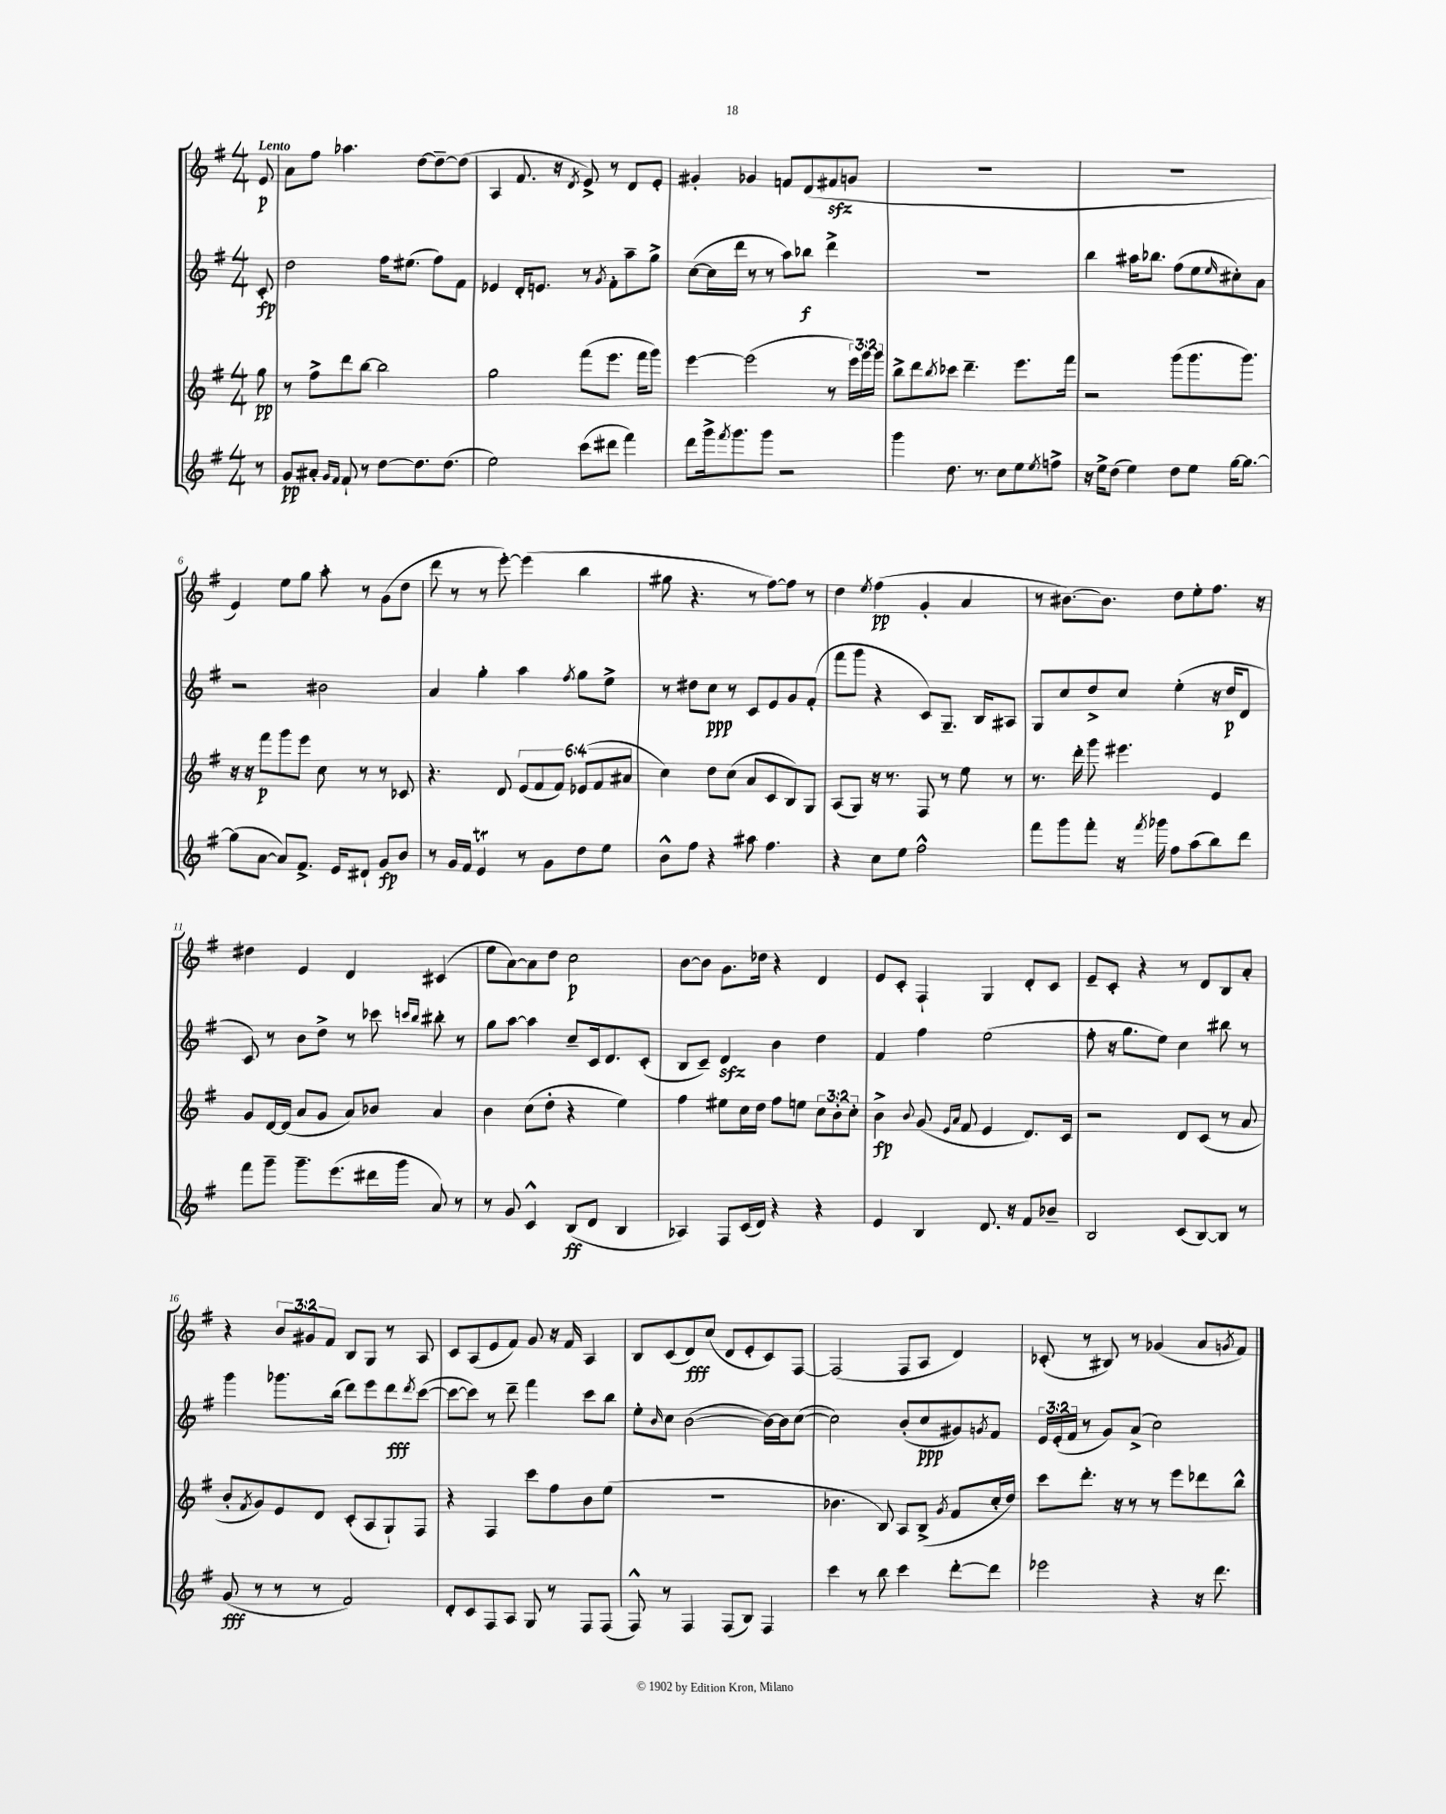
<<
\new StaffGroup <<
\new Staff = "s0" {
    \clef treble \key g \major \numericTimeSignature \time 4/4 \override Staff.TupletNumber.text = #tuplet-number::calc-fraction-text \partial 8 \tempo "Lento"
    e'8\p |
    a'8 fis''8 aes''4. d''8~ d''8~-- d''8( |
    a4 fis'8. r16 \acciaccatura { d'8 } e'8->) r8 d'8 e'8-. |
    gis'4-. ges'4 f'8 d'8( fis'8\sfz g'8 |
    R1 |
    R1 |
    e'4) e''8 g''8 a''8-. r8 g'8( d''8 |
    d'''8 r8 r8 e'''8~-.) e'''4( b''4 |
    gis''8 r4. r8 fis''8~) fis''8 r8 |
    d''4 \acciaccatura { e''8 } fis''4\pp( g'4-. a'4 |
    r8 bis'8.~) bis'8. d''8 e''8-. fis''8. r16 |
    dis''4 e'4 d'4 cis'4( |
    e''8 a'8~) a'8 d''8 c''2\p |
    b'8~ b'8 g'8. des''16 r4 d'4 |
    e'8 c'8-. fis4-! g4 d'8-. c'8 |
    e'8-- c'8-. r4 r8 d'8 b8 a'8-. |
    r4 \tuplet 3/2 { b'8 gis'8 fis'8 } b8 g8 r8 a8 |
    c'8 a8( e'8 fis'8) g'8 r16 fis'16 a4 |
    b8 c'8( d'8\fff) c''8( d'8 e'8-. c'8) fis8~ |
    fis2( fis8 a8 d'4) |
    ces'8-.( r8 bis8) r8 ges'4( a'8 \acciaccatura { g'8 } fis'8) \bar "|." |
}
\new Staff = "s1" {
    \clef treble \key g \major \numericTimeSignature \time 4/4 \override Staff.TupletNumber.text = #tuplet-number::calc-fraction-text \partial 8
    c'8-.\fp |
    d''2 fis''16 eis''8.( fis''8) fis'8 |
    ees'4 d'16-. e'8. r8 \acciaccatura { g'8 } fis'8-. a''8-- g''8-> |
    c''8~( c''16 d'''16 r8 r8 a''8) bes''8\f d'''4-> |
    R1 |
    b''4 ais''16 bes''8. fis''8( e''8 \grace { e''16 } cis''8-.) a'8 |
    r2 bis'2 |
    a'4 g''4-. a''4 \acciaccatura { fis''8 } g''8 e''8-> |
    r8 dis''8 c''8\ppp r8 c'8 e'8 g'8 fis'8-.( |
    fis'''8 g'''8 r4 c'8) g8.-- b16 ais8 |
    g8 c''8 d''8-> c''8 e''4-.( r16 d''16\p d'8 |
    c'8) r8 b'8 d''8-> r8 ces'''8 \grace { c'''16 b''16 } bis''8-. r8 |
    g''8 a''8~ a''4 c''8-- c'16 d'8. c'8-.( |
    b8 c'8--) d'4\sfz b'4 d''4 |
    fis'4 fis''4 e''2( |
    fis''8-. r16 g''8. e''8) c''4 bis''8 r8 |
    g'''4 ges'''8. b''16( d'''8) e'''8 d'''8\fff \acciaccatura { d'''8 } c'''8~( |
    c'''8~ c'''8) r8 d'''8-- fis'''4 c'''8 b''8 |
    e''8-. \grace { b'16 } c''8 b'2~( b'16~) b'16 c''8~( |
    c''2) b'8-.( c''8\ppp gis'8) \acciaccatura { g'8 } fis'8 |
    \tuplet 3/2 { e'16 e'16-.( fis'16 } r8 g'8) a'8->( c''2) \bar "|." |
}
\new Staff = "s2" {
    \clef treble \key g \major \numericTimeSignature \time 4/4 \override Staff.TupletNumber.text = #tuplet-number::calc-fraction-text \partial 8
    g''8\pp |
    r8 fis''8-> d'''8 b''8~ b''2 |
    g''2 fis'''8( e'''8. fis'''16 g'''8) |
    e'''4~ e'''2( r8 \tuplet 3/2 { e'''16) g'''16 g'''16 } |
    b''8-> d'''8 \acciaccatura { b''8 } ces'''8 d'''4.-- e'''8. fis'''16 |
    r2 g'''8( g'''8. g'''8.) |
    r16 r16 fis'''8\p g'''8 e'''8 c''8 r8 r8 ces'8 |
    r4. d'8 \tuplet 6/4 { e'8( fis'8 fis'8) ees'8( fis'8 ais'8 } |
    c''4) d''8 c''8( a'8 c'8 b8) g8 |
    a8( g8) r16 r8. fis8 r8 e''8 r8 |
    r8. d'''16-. g'''8 eis'''4. e'4 |
    g'8 d'16~ d'16( a'8 g'8 a'8) bes'8 a'4 |
    b'4 c''8( d''8-. r4 e''4) |
    fis''4 eis''8 c''16 d''16 fis''8 e''8 \tuplet 3/2 { c''8 b'8-. c''8-. } |
    b'4->\fp \appoggiatura { b'8 } g'8( \grace { e'16 a'16 } fis'8 e'4 d'8.) c'16 |
    r2 d'8 c'8( r8 a'8 |
    b'8-. \acciaccatura { fis'8 } g'8) e'8 d'8 c'8-.( a8 g8-!) fis8 |
    r4 fis4 c'''8 fis''8 b'8 e''8( |
    R1 |
    bes'4. b8) a8 b8->( \acciaccatura { g'8 } fis'8 c''16-. d''16) |
    c'''8 d'''8.-. r16 r8 r8 e'''8 des'''8 b''8-^ \bar "|." |
}
\new Staff = "s3" {
    \clef treble \key g \major \numericTimeSignature \time 4/4 \partial 8
    r8 |
    g'8\pp ais'8-. \grace { g'16 fis'16 } fis'8-! r8 d''8~ d''8. d''8.( |
    e''2) c'''8( dis'''8 fis'''4) |
    d'''8 g'''16-> \acciaccatura { fis'''8 } g'''8. g'''8 r2 |
    g'''4 d''8. r8. c''8 e''8 \acciaccatura { e''8 } f''8-> |
    r16 e''16-> d''8( e''4) d''8 e''8 g''16~ g''8.~ |
    g''8( a'8~ a'8) fis'8.-> e'16 dis'8-! g'8\fp b'8 |
    r8 g'16 fis'16 e'4\trill r8 g'8 d''8 e''8 |
    b'8-^ fis''8 r4 ais''8 fis''4. |
    r4 c''8 e''8 fis''2-^ |
    fis'''8 g'''8 fis'''8-. r16 \acciaccatura { fis'''8 } ges'''16 fis''8 a''8( b''8) d'''8 |
    fis'''8 g'''8-- g'''8.-- e'''8.( dis'''16 g'''16 a'8) r8 |
    r8 g'8 c'4-^ b8\ff( d'8 b4 |
    aes4) fis8 c'16( d'16) r4 r4 |
    e'4 b4 d'8. r16 fis'8 bes'8-- |
    b2 c'8( b8~) b8 r8 |
    g'8\fff( r8 r8 r8 fis'2) |
    d'8-. c'8 fis8 a8 g8 r8 fis8 fis8( |
    fis8-^) r8 fis4 fis8( b8) fis4 |
    c'''4 r8 b''8 c'''4 d'''8~-. d'''8 |
    ees'''2 r4 r16 d'''8. \bar "|." |
}
>>
>>
